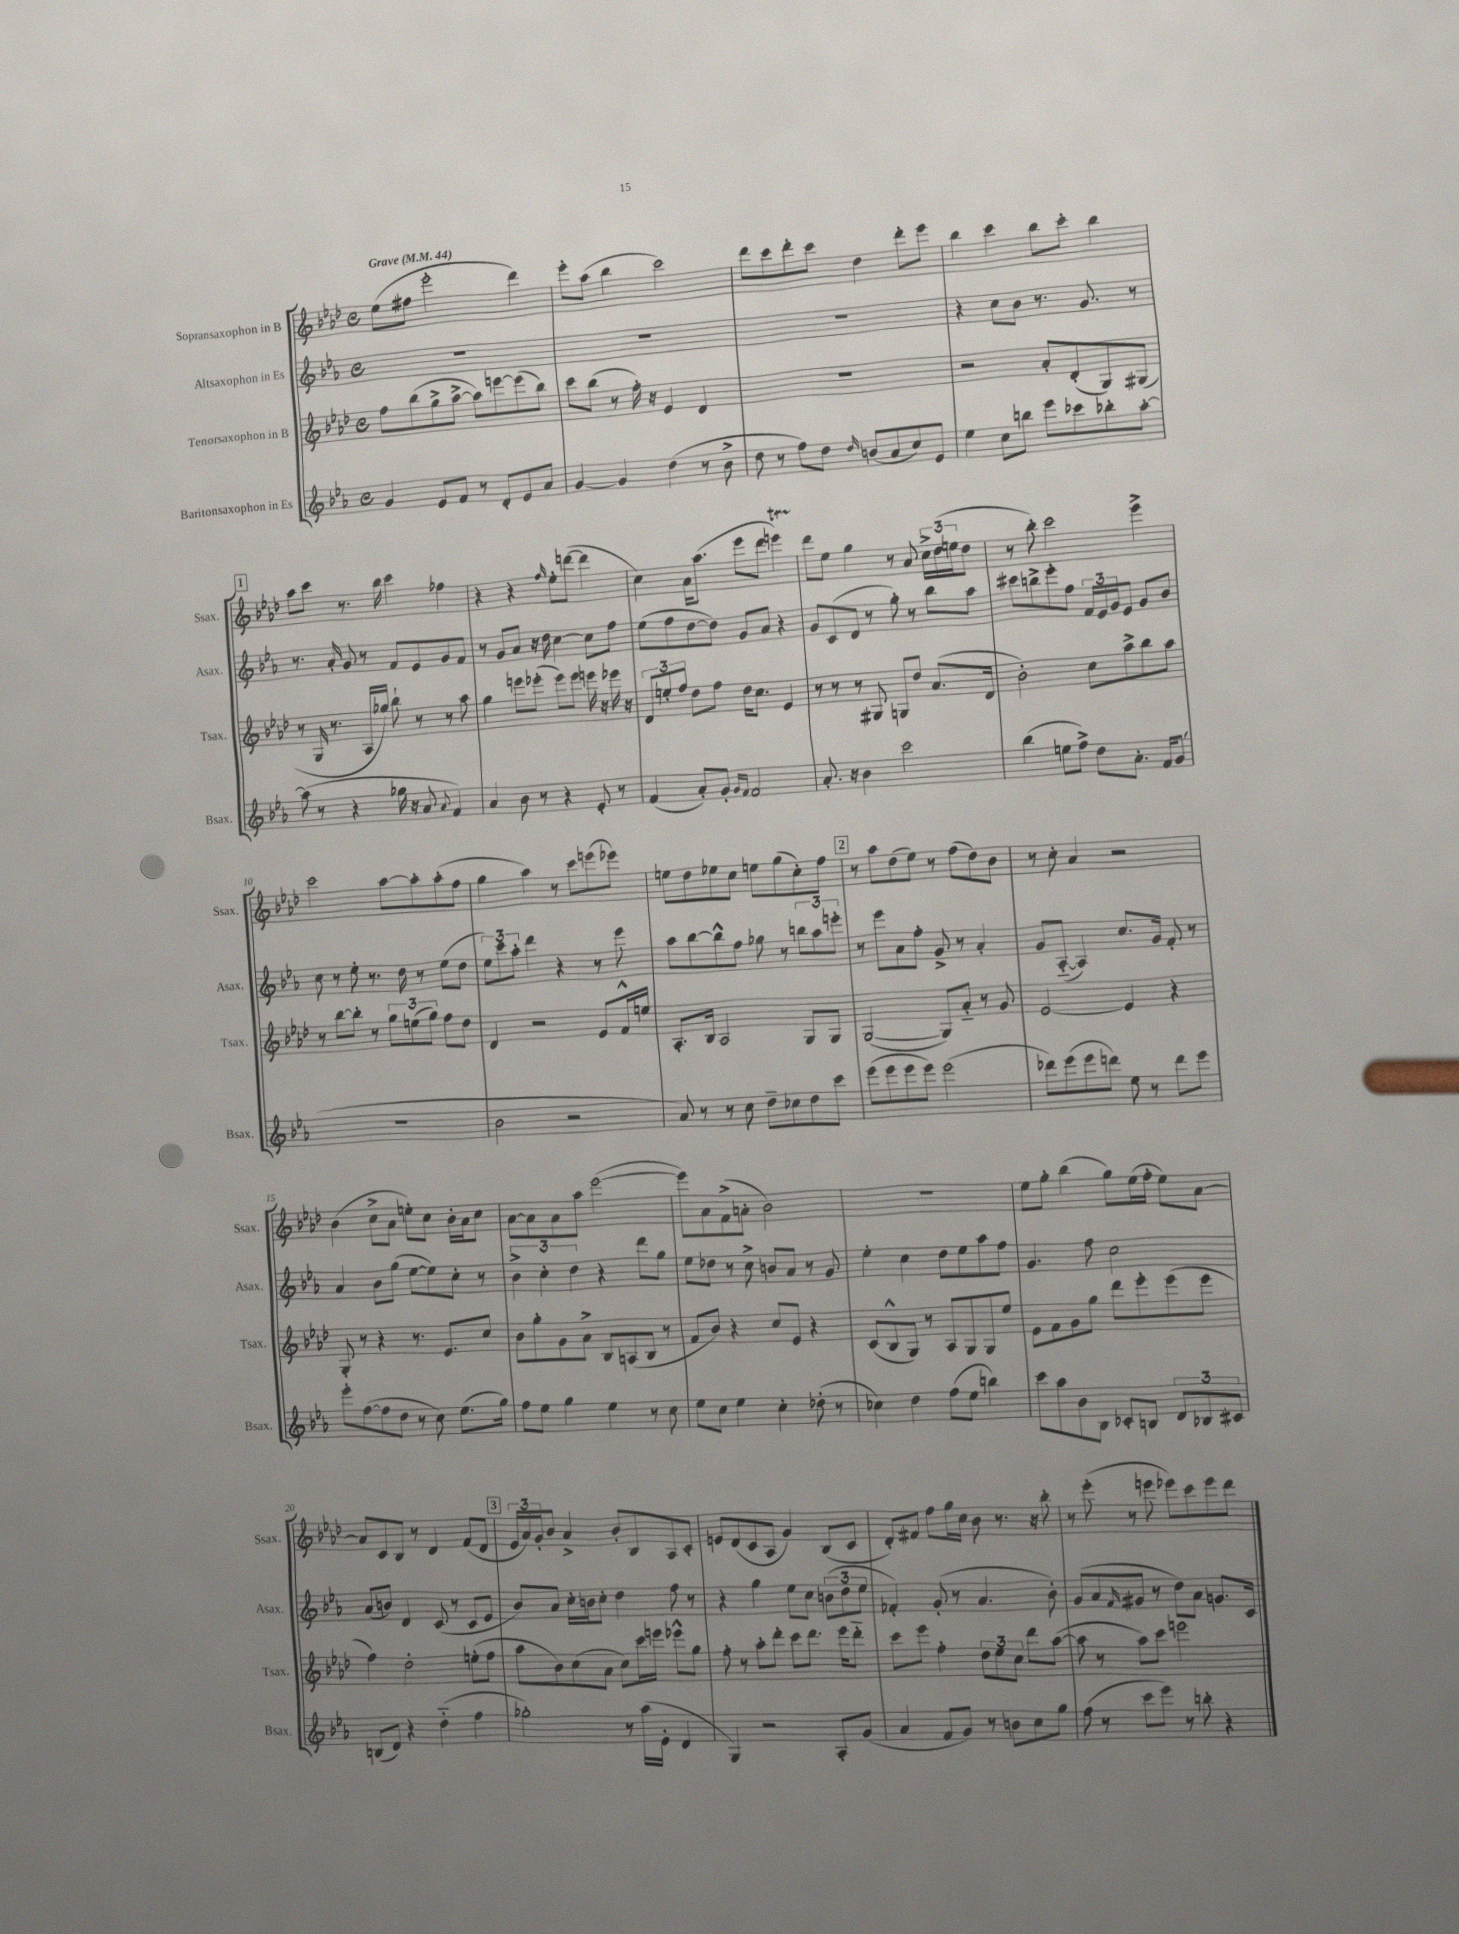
<<
\new StaffGroup <<
\new Staff = "s0" \with { instrumentName = "Sopransaxophon in B" shortInstrumentName = "Ssax." } {
    \clef treble \key aes \major \defaultTimeSignature \time 4/4 \tempo "Grave" 4 = 44
    ees''8( fis''8 ees'''2-. des'''4) |
    ees'''8-. aes''8( bes''4 c'''2) |
    des'''8 c'''8 des'''8-. c'''8 des''4 des'''8-. ees'''8 |
    bes''4 c'''4 bes''8 c'''8-. bes''4 |
    \mark \markup { \box "1" } aes''8 c'''8 r8. bes''16 c'''4 fes''4 |
    r4 r4 \grace { f''16 } ees''8-. d'''8~( d'''4 |
    c''4) aes'16 aes''8.( ees'''8 des'''8 e'''4\startTrillSpan) |
    des'''8\stopTrillSpan ees''8 g''4 r8 aes'8 \tuplet 3/2 { c''16-> des''16( e''16 } des''8 |
    r8 bes''8-.) c'''2 ees'''4-> |
    c'''2 aes''8~ aes''8-. aes''8-.( f''8 |
    g''4 aes''4) r8 c'''8 e'''8( ees'''8) |
    e''8 des''8 ees''8 c''8 e''8 g''8( c''8-.) f''8 |
    \mark \markup { \box "2" } r8 aes''8 des''8( ees''8) r8 f''8( des''8) bes'8 |
    r8 c''8-. aes'4 r2 |
    bes'4( c''8-> aes'8 e''8-.) c''8 bes'16-. aes'16 c''8 |
    aes'8~ aes'8 aes'8 aes''8 ees'''2~( |
    ees'''8) aes'8 f'8->( a'8-. bes'2) |
    R1 |
    ees''8 g''8-. bes''4( g''8) ees''16( f''16-. ees''8) aes'8~ |
    aes'8 c'8 bes8 r8 des'4 f'8( des'8 |
    \mark \markup { \box "3" } \tuplet 3/2 { ees'16 aes'16) g'16-. } bes'8 aes'4-> bes'8-. bes8 aes8 c'8-. |
    e'8 des'8( c'8 aes8 g'4) bes8( c'8 |
    des'8-.) fis'8 f''8 g''16 c''16 bes'8 r8. r16 bes''8-. |
    r8 ees'''8-.( r8 e'''8 ees'''8) c'''8 ees'''8 des'''8 \bar "|." |
}
\new Staff = "s1" \with { instrumentName = "Altsaxophon in Es" shortInstrumentName = "Asax." } {
    \clef treble \key ees \major \defaultTimeSignature \time 4/4
    R1 |
    R1 |
    R1 |
    r4 c''8 bes'8 r8. g'8. r8 |
    \mark \markup { \box "1" } r8. aes'16-. g'8 r8 f'8 ees'8 g'8 f'8 |
    r8 g'8 aes'8 r16 d''16 c''4~ c''8 f''8 |
    ees''8( f''8 d''8~ d''8) g'8 aes'8 r4 |
    g'8 c'8( d'8 r8 g''8-.) r8 bes''8 aes''8 |
    cis'''8 b''8-> ees'''8-. f''8 \tuplet 3/2 { f'16 ees'16 g'16 } ees'8 g'8 bes'8 |
    c''8 r8 ees''8-. r8. d''16 r8 ees''8( d''8 |
    \tuplet 3/2 { ees''8) c'''8 aes''8-. } d'''4 r4 r8 ees'''8 |
    aes''8 bes''8~ bes''8-^ f''8 ges''8 r8 \tuplet 3/2 { b''8 aes''8 e'''8-. } |
    \mark \markup { \box "2" } r8 ees'''8 aes'8 f''8-. g'8-> r8 aes'4-. |
    g'8 aes8~-_( aes4) c''8. g'16 f'8-. r8 |
    aes'4 bes'8 g''8( ees''8~ ees''8) c''8-. r8 |
    \tuplet 3/2 { bes'4-> c''4-. d''4 } r4 d'''8 g''8 |
    ees''8 des''8 r8 c''8-> b'8 aes'8 r8 g'8 |
    ees''4-. c''4 d''8 ees''8 aes''8 f''8 |
    g'4. f''8 c''2 |
    aes'8( b'8) d'4 c'8( r8 c'8 ees'8 |
    \mark \markup { \box "3" } bes'8) aes'8 c''16-. b'16 c''8-. d''4 f''8 r8 |
    r4 g''4 ees''8 c''8 \tuplet 3/2 { b'8( d''8 ees''8 } |
    fes'4-.) g'8-.( r8 aes'4. bes'8-.) |
    g'8( aes'8 \grace { f'16 } gis'8 r8 d''8) aes'8 g'8. c'16 \bar "|." |
}
\new Staff = "s2" \with { instrumentName = "Tenorsaxophon in B" shortInstrumentName = "Tsax." } {
    \clef treble \key aes \major \defaultTimeSignature \time 4/4
    f''8 bes''8( g''8-> aes''8~-> aes''8) e'''8~ e'''8( bes''8) |
    c'''8 bes''8( r8 f''16-.) r16 ees'4 des'4 |
    R1 |
    r2 aes'8-. des'8-.( g8) gis8( |
    \mark \markup { \box "1" } r8 g16 r8. aes16 ges''16) bes''8-! r8 r8 aes''8 |
    g''4 e'''8 ees'''8-.( ees'''8) ees'''8 e'''16 r16 ees'''16 r16 |
    \tuplet 3/2 { des'8 e''8-. f''8 } des''8 f''8 des''16 c''8. ees'4 |
    r8 r8 r8 gis8 g8 des''8 aes'8.( des'16 |
    bes'2-.) c''8 aes''8-> bes''8 aes''8 |
    r8 bes''8~ bes''8-. r8 \tuplet 3/2 { g''8 e''8( g''8) } f''8 des''8 |
    des'4 r2 ees'8 f'16-^ e''16 |
    aes8.-. bes16 aes2 g8 g8 |
    \mark \markup { \box "2" } g2~( g8) aes'8-_ r8 g'8 |
    ees'2~ ees'4 r4 |
    g8-. r8 r4 r8. ees'8. c''8 |
    bes'8 g''8-. g'8 aes'8-> bes8 a8( bes8 r8 |
    f'8 bes'8) r4 c''8 ees'8 r4 |
    c'8( bes8-^ g8) r8 aes8 g8 g8 ees''8 |
    ees'8 f'8 g'8 g''8 des'''8 ees'''8-. ees'''8( ees'''8 |
    f''4) des''2-. e''8-.( f''8 |
    \mark \markup { \box "3" } aes''8 bes'8) c''8( aes'8 c''8) c'''16 e'''16 ees'''8-^ g''8 |
    f''8-. r8 aes''8-. des'''8-. c'''8 des'''8. ees'''16 des'''8-_ |
    c'''8 ees'''8 f''4-. \tuplet 3/2 { des''8 ees''8 c''8 } des'''8 aes''8~( |
    aes''8 r8 aes''8) c'''8 e'''2 \bar "|." |
}
\new Staff = "s3" \with { instrumentName = "Baritonsaxophon in Es" shortInstrumentName = "Bsax." } {
    \clef treble \key ees \major \defaultTimeSignature \time 4/4
    g'4 ees'8 f'8 r8 d'8-. ees'8 aes'8 |
    g'4~ g'4 d''4( r8 bes'8-> |
    d''8 r8 f''8) d''8 \grace { d''16 } b'8( aes'8 c''8) ees'8 |
    ees''4 c''8 b''8 ees'''8 ces'''8 bes''8-. aes''8~-. |
    \mark \markup { \box "1" } aes''8( r8 r4 ges''16 r16 aes'8 \appoggiatura { aes'8 } f'4) |
    aes'4 bes'8 r8 r4 ees'8-. r8 |
    f'4( aes'8-.) g'8-. \grace { g'16 f'16 } f'2 |
    aes'8.-. r16 bes'4 c'''2 |
    bes''4( e''8 f''8->) d''8 aes'8.-. f'16 g'8( |
    R1 |
    bes'2 r2 |
    aes'8) r8 r8 c''8 d''8-- ces''8 d''8 c'''8 |
    \mark \markup { \box "2" } ees'''8( ees'''8 ees'''8 ees'''8) ees'''2( |
    des'''8) ees'''8( ees'''8 d'''8) ees''8 r8 d'''8 ees'''8 |
    ees'''8-. f''8~( f''8 d''8 r8 c''8) ees''8.( g''16) |
    f''8 ees''8 g''4 ees''4 r8 c''8 |
    ees''8 c''8 ees''4 c''4-. des''8-.( r8 |
    ces''4) d''4 f''8( ees''8 b''4) |
    c'''8 aes''8 bes'8 bes8 ces'8-. b8 \tuplet 3/2 { d'8 bes8 cis'8 } |
    b8( d'8) r4 d''4-_( f''4 |
    \mark \markup { \box "3" } ges''2-.) r8 aes''16( ees'16-. d'4 |
    g4) r2 aes8-. g'8( |
    aes'4 f'8 g'8) r8 b'8 c''8 g''8 |
    f''8( r8 c'''8 ees'''8) r8 b''8-. r4 \bar "|." |
}
>>
>>
